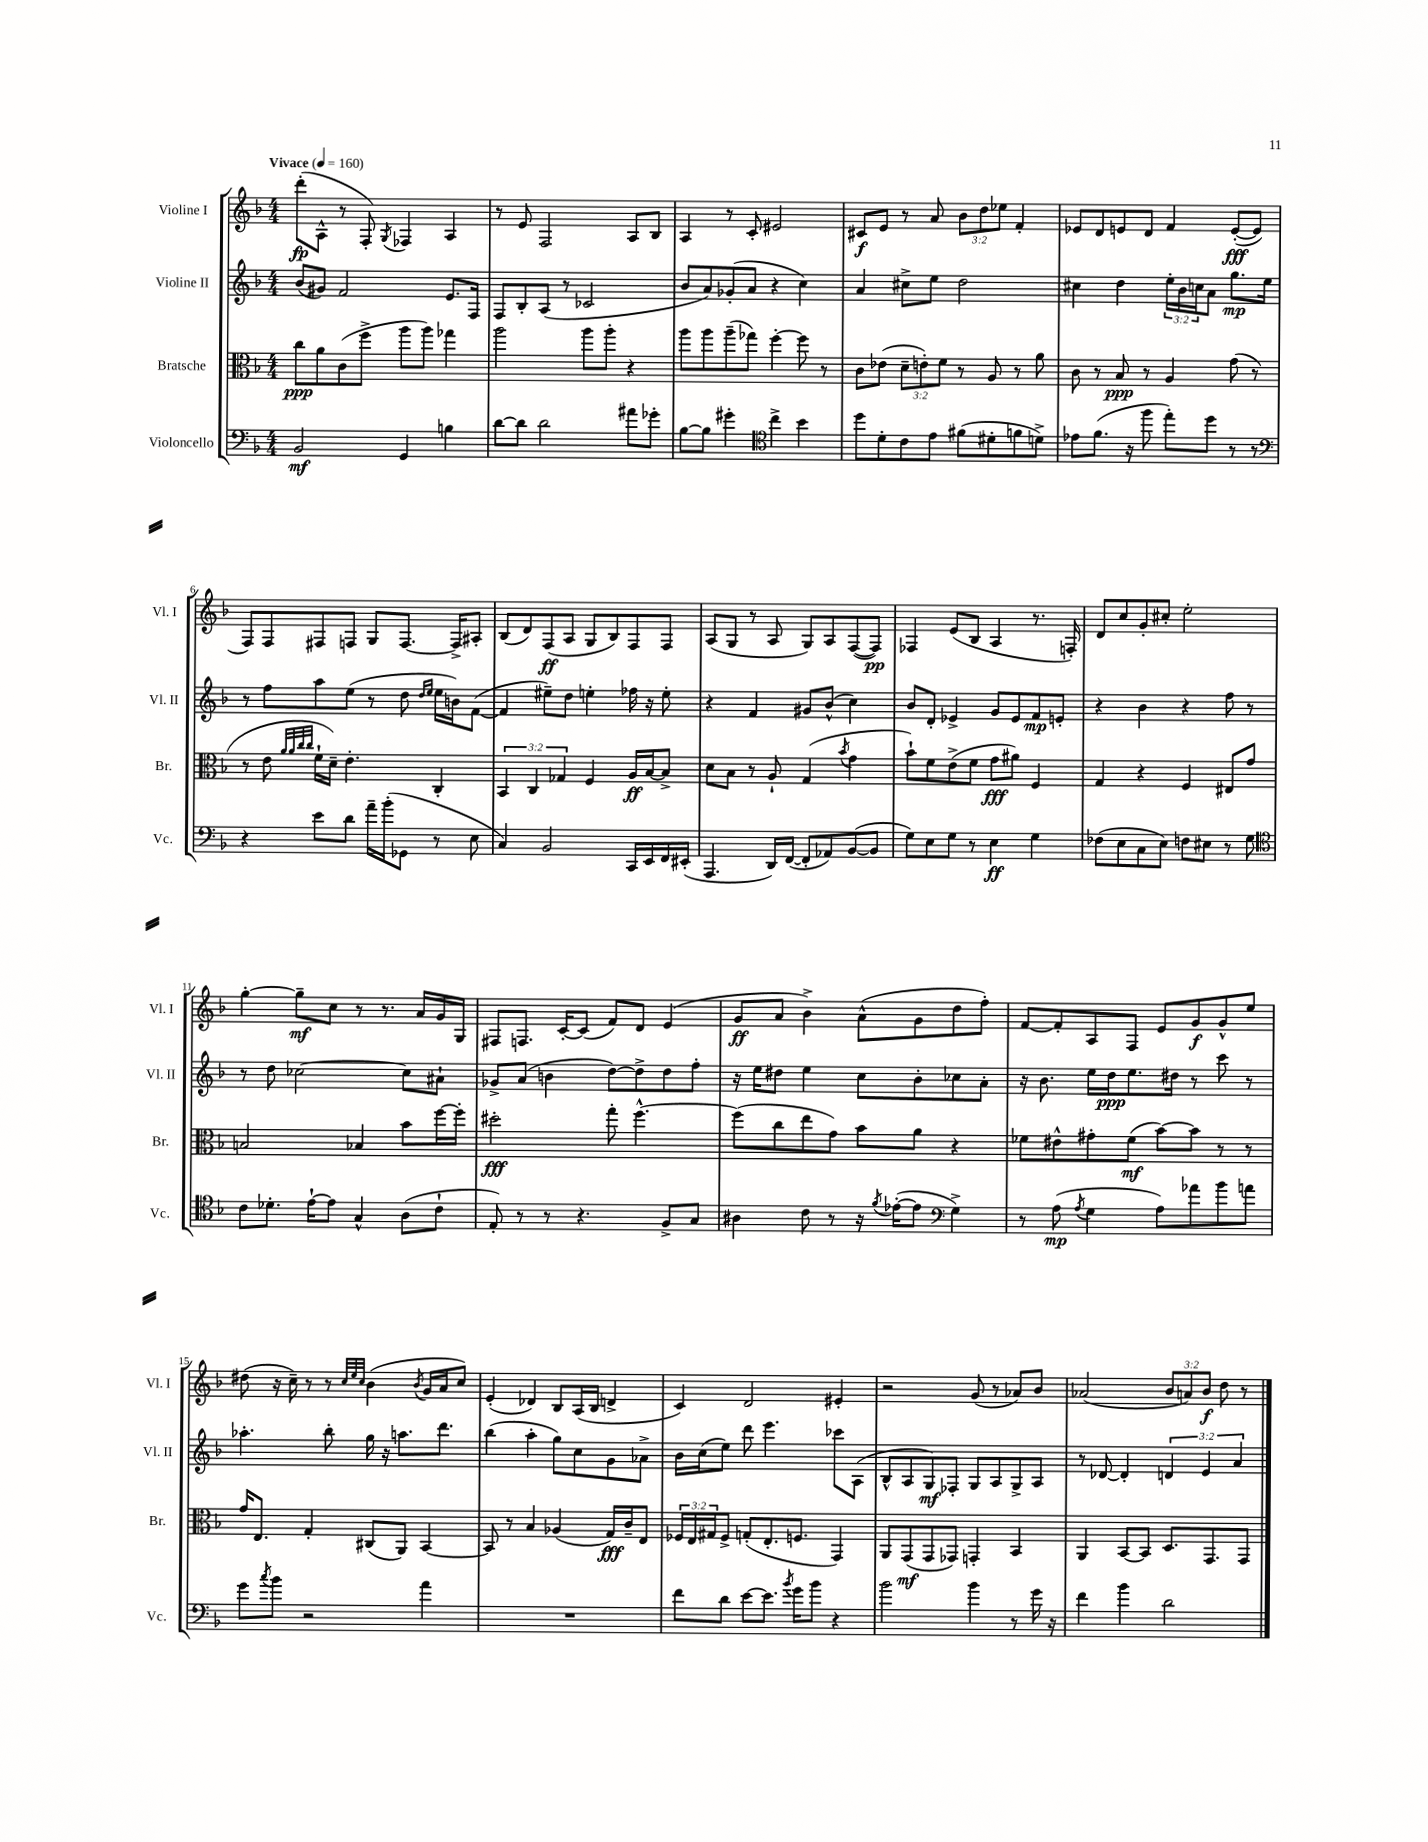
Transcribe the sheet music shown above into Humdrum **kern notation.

**kern	**dynam	**kern	**dynam	**kern	**dynam	**kern	**dynam
*part4	*part4	*part3	*part3	*part2	*part2	*part1	*part1
*staff4	*staff4	*staff3	*staff3	*staff2	*staff2	*staff1	*staff1
*I"Violoncello	*	*I"Bratsche	*	*I"Violine II	*	*I"Violine I	*
*I'Vc.	*	*I'Br.	*	*I'Vl. II	*	*I'Vl. I	*
*clefF4	*	*clefC3	*	*clefG2	*	*clefG2	*
*k[b-]	*	*k[b-]	*	*k[b-]	*	*k[b-]	*
*M4/4	*	*M4/4	*	*M4/4	*	*M4/4	*
*MM160	*	*MM160	*	*MM160	*	*MM160	*
=1	=1	=1	=1	=1	=1	=1	=1
!	!	!	!	!	!	!LO:TX:a:B:t=Vivace	!
2BB-/	mf	8cc\L	ppp	(8b-/L	.	(8ddd'\L	fp
.	.	8a\	.	8g#X/J)	.	8A^^\J	.
.	.	(8c\	.	2f/	.	8r	.
.	.	8ff^\J	.	.	.	8F'/)	.
.	.	.	.	.	.	8qG/	.
4GG/	.	8aa\L	.	.	.	4F-X/	.
.	.	8aa\J)	.	.	.	.	.
4Bn\	.	4gg-X\	.	8.e/L	.	4A/	.
.	.	.	.	16F/Jk	.	.	.
=2	=2	=2	=2	=2	=2	=2	=2
[8d\L	.	2aa\	.	8F/L	.	8r	.
8d\J]	.	.	.	8B-'/	.	8e/	.
2d\	.	.	.	(8A/J	.	2F/	.
.	.	.	.	8r	.	.	.
.	.	8aa\L	.	2c-X/	.	.	.
.	.	8aa'\J	.	.	.	.	.
8a#X\L	.	4r	.	.	.	8A/L	.
8g-X'\J	.	.	.	.	.	8B-/J	.
=3	=3	=3	=3	=3	=3	=3	=3
[8B-\L	.	8aa\L	.	8b-/L	.	4A/	.
8B-\J]	.	8aa\	.	8a/)	.	.	.
4g#X'\	.	(8aa~\	.	(8g-X'/	.	8r	.
.	.	8gg-X\J)	.	8a/J	.	8c'/	.
*clefC4	*	*	*	*	*	*	*
4cc^\	.	[4ff'\	.	4r	.	2e#X/	.
4b-\	.	8ff\]	.	4cc\)	.	.	.
.	.	8r	.	.	.	.	.
=4	=4	=4	=4	=4	=4	=4	=4
8dd\L	.	8c\L	.	4a/	.	8c#X/L	f
8d'\	.	(8e-X\J	.	.	.	8e/J	.
8c\	.	12d~\L	.	8cc#X^\L	.	8r	.
.	.	12en'\)	.	.	.	.	.
8e\J	.	.	.	8ee\J	.	8a/	.
.	.	12f\J	.	.	.	.	.
(8f#X\L	.	8r	.	2dd\	.	12b-\L	.
.	.	.	.	.	.	12dd\	.
8d#X'\	.	8A/	.	.	.	.	.
.	.	.	.	.	.	12ee-X\J	.
8fn\	.	8r	.	.	.	4f'/	.
8dn^\J)	.	8a\	.	.	.	.	.
=5	=5	=5	=5	=5	=5	=5	=5
8e-X\L	.	8c\	.	4cc#X\	.	8e-X/L	.
(8.f\J	.	8r	.	.	.	8d/	.
.	.	8B-/	ppp	4dd\	.	8en/	.
16r	.	.	.	.	.	.	.
8ff\	.	8r	.	.	.	8d/J	.
8ee'\L)	.	4A/	.	24ee'\LL	.	4f/	.
.	.	.	.	24b-\	.	.	.
.	.	.	.	24ccn\J	.	.	.
8dd\J	.	.	.	8a\J	.	.	.
8r	.	(8g\	.	8.gg\L	mp	([8e'/L	fff
8r	.	8r	.	.	.	8e/J]	.
.	.	.	.	16ee\Jk	.	.	.
!!LO:LB:g=z
=6	=6	=6	=6	=6	=6	=6	=6
*clefF4	*	*	*	*	*	*	*
4r	.	8r	.	8r	.	8F/L)	.
.	.	8e\	.	8ff\L	.	8F/	.
.	.	32qqa/LLL	.	.	.	.	.
.	.	32qqa/	.	.	.	.	.
.	.	32qqcc/	.	.	.	.	.
.	.	32qqcc/JJJ	.	.	.	.	.
8e\L	.	16f`\LL	.	8aa\	.	8F#X/	.
.	.	16d~\JJ)	.	.	.	.	.
8d\J	.	4.e'\	.	(8ee\J	.	8Fn/J	.
16a~\LL	.	.	.	8r	.	8G/L	.
(16b-'\J	.	.	.	.	.	.	.
8GG-X\J	.	.	.	8dd\	.	[8.F/J	.
.	.	.	.	16qqdd/LL	.	.	.
.	.	.	.	16qqee/JJ	.	.	.
8r	.	4C'/	.	16ee\LL	.	.	.
.	.	.	.	16bn\J)	.	16F^/KL]	.
8E\	.	.	.	([8f\J	.	8A#X'/J	.
=7	=7	=7	=7	=7	=7	=7	=7
4C/)	.	6BB-/	.	4f/]	.	(8B-/L	.
.	.	.	.	.	.	8d/)	.
.	.	6C/	.	.	.	.	.
2BB-/	.	.	.	8ee#X~\L)	.	(8F/	ff
.	.	6G-X/	.	.	.	.	.
.	.	.	.	8dd\J	.	8A/J	.
.	.	4F/	.	4een'\	.	8G/L	.
.	.	.	.	.	.	8B-/)	.
16CC/LL	.	16A/LL	ff	16ff-X\	.	8F/	.
16EE/	.	[16B-/J	.	16r	.	.	.
16FF/	.	8B-^/J]	.	8ee'\	.	8F/J	.
(16EE#X'/JJ	.	.	.	.	.	.	.
=8	=8	=8	=8	=8	=8	=8	=8
4.AAA/	.	8d\L	.	4r	.	(8A/L	.
.	.	8B-\J	.	.	.	8G/J	.
.	.	8r	.	4f/	.	8r	.
16DD/LL)	.	8A`/	.	.	.	8A/	.
([16FF/JJ	.	.	.	.	.	.	.
8FF'/L]	.	(4G/	.	8g#X/L	.	8G/L)	.
8AA-X/)	.	.	.	(8b-^^/J	.	8A/	.
.	.	8qb-/	.	.	.	.	.
([8BB-/	.	4g\	.	4cc\)	.	([8F/	.
8BB-/J]	.	.	.	.	.	8F/J])	pp
=9	=9	=9	=9	=9	=9	=9	=9
8G\L)	.	8b-`\L)	.	8b-/L	.	4F-X/	.
8E\	.	8f\	.	8d'/J	.	.	.
8G\J	.	(8e^\	.	4e-X^/	.	(8e/L	.
8r	.	8f\J	.	.	.	8B-/J	.
4E\	ff	8g\L	fff	8g/L	.	4A/	.
.	.	8a#X\J)	.	8e-/	.	.	.
4G\	.	4F/	.	8f/	mp	8.r	.
.	.	.	.	8en'/J	.	.	.
.	.	.	.	.	.	16Fn'/)	.
=10	=10	=10	=10	=10	=10	=10	=10
(8F-X\L	.	4G/	.	4r	.	8d/L	.
8E\	.	.	.	.	.	8cc/	.
8C\	.	4r	.	4b-\	.	8g'/	.
8E\J)	.	.	.	.	.	8cc#X'/J	.
8Fn\L	.	4F/	.	4r	.	2ee'\	.
8E#X\J	.	.	.	.	.	.	.
8r	.	8E#X/L	.	8ff\	.	.	.
8G\	.	8g/J	.	8r	.	.	.
!!LO:LB:g=z
=11	=11	=11	=11	=11	=11	=11	=11
*clefC4	*	*	*	*	*	*	*
8c\L	.	2Bn/	.	8r	.	[4gg'\	.
8.d-X'\J	.	.	.	8dd\	.	.	.
.	.	.	.	[2cc-X\	.	8gg~\L]	mf
[16e`\KL	.	.	.	.	.	.	.
8e\J]	.	.	.	.	.	8cc\J	.
4G^^/	.	4B-X/	.	.	.	8r	.
.	.	.	.	.	.	8.r	.
(8A\L	.	8b-\L	.	8cc-\L]	.	.	.
.	.	.	.	.	.	16a/LL	.
8c`\J	.	[16ff\L	.	8a#X`\J	.	16g/	.
.	.	16ff'\JJ]	.	.	.	16G/JJ	.
=12	=12	=12	=12	=12	=12	=12	=12
8E'/)	.	2dd#X'\	fff	8g-X^/L	.	8F#X/L	.
8r	.	.	.	(8a/J	.	8.Fn/J	.
8r	.	.	.	4bn\	.	.	.
.	.	.	.	.	.	[16c'/KL	.
4.r	.	.	.	.	.	(8c/J]	.
.	.	8gg'\	.	[8dd\L)	.	8f/L)	.
.	.	[4.ff^^\	.	8dd^\]	.	8d/J	.
8F^/L	.	.	.	8dd\	.	(4e/	.
8G/J	.	.	.	8ff'\J	.	.	.
=13	=13	=13	=13	=13	=13	=13	=13
4A#X\	.	(8ff\L]	.	16r	.	8g/L	ff
.	.	.	.	16ee\KL	.	.	.
.	.	8cc\	.	8dd#X\J	.	8a/J	.
8c\	.	8ee\	.	4ee\	.	4b-^\)	.
8r	.	8g\J)	.	.	.	.	.
16r	.	8b-\L	.	8cc\L	.	(8a^^\L	.
8qf/	.	.	.	.	.	.	.
([16e-X'\KL	.	.	.	.	.	.	.
8e-\J]	.	8a\J	.	8b-'\	.	8g\	.
*clefF4	*	*	*	*	*	*	*
4G^\)	.	4r	.	8cc-X\	.	8dd\	.
.	.	.	.	8a'\J	.	8ff'\J)	.
=14	=14	=14	=14	=14	=14	=14	=14
8r	.	8f-X\L	.	16r	.	[8f/L	.
.	.	.	.	8.b-\	.	.	.
(8A\	mp	8e#X^^\	.	.	.	8f'/]	.
8qA/	.	.	.	.	.	.	.
4G\	.	8g#X'\	.	16ee\LL	.	8A/	.
.	.	.	.	16dd\J	ppp	.	.
.	.	(8f-\J	mf	8.ee\	.	8F/J	.
8A\L)	.	[8b-\L)	.	.	.	8e/L	.
.	.	.	.	16dd#X\Jk	.	.	.
8a-X\	.	8b-\J]	.	8r	.	8g/	f
8b-\	.	8r	.	8ccc\	.	8g^^/	.
8an\J	.	8r	.	8r	.	8ee/J	.
!!LO:LB:g=z
=15	=15	=15	=15	=15	=15	=15	=15
8g\L	.	16g/KL	.	4.aa-X'\	.	(8dd#X\	.
.	.	8.E/J	.	.	.	.	.
8qcc/	.	.	.	.	.	.	.
8b-\J	.	.	.	.	.	16r	.
.	.	.	.	.	.	16cc~\)	.
2r	.	4G'/	.	.	.	8r	.
.	.	.	.	8bb-'\	.	8r	.
.	.	.	.	.	.	32qqcc/LLL	.
.	.	.	.	.	.	32qqee/	.
.	.	.	.	.	.	32qqcc/JJJ	.
.	.	(8C#X/L	.	16gg\	.	(4b-\	.
.	.	.	.	16r	.	.	.
.	.	8AA/J)	.	8.aan\L	.	.	.
.	.	.	.	.	.	8qb-/	.
4a\	.	[4BB-/	.	.	.	16g/LL	.
.	.	.	.	8.ddd\J	.	16a/J	.
.	.	.	.	.	.	8cc/J)	.
=16	=16	=16	=16	=16	=16	=16	=16
1r	.	8BB-/]	.	(4bb-\	.	(4e'/	.
.	.	8r	.	.	.	.	.
.	.	4B-/	.	4aa'\	.	4d-X/)	.
.	.	(4A-X/	.	8gg\L)	.	8B-/L	.
.	.	.	.	8cc\	.	(16A/L	.
.	.	.	.	.	.	16B-/JJ	.
.	.	16G/LL)	fff	8g\	.	4dn^/	.
.	.	16c~/J	.	.	.	.	.
.	.	8E/J	.	8a-X^\J	.	.	.
=17	=17	=17	=17	=17	=17	=17	=17
8f\L	.	24F-X/LL	.	16b-\LL	.	4c/)	.
.	.	24E/	.	.	.	.	.
.	.	.	.	(16cc\J	.	.	.
.	.	24G#X/J	.	.	.	.	.
8d\J	.	8F-^/J	.	8ee\J)	.	.	.
[8e\L	.	(8Gn'/L	.	8ddd\	.	2d/	.
8.e\J]	.	8.E'/	.	4.eee\	.	.	.
8qb-/	.	.	.	.	.	.	.
16g\KL	.	8.Fn/J	.	.	.	.	.
8b-\J	.	.	.	.	.	.	.
4r	.	4GG/)	.	8ccc-X\L	.	4e#X'/	.
.	.	.	.	(8A\J	.	.	.
=18	=18	=18	=18	=18	=18	=18	=18
2b-\	.	8AA/L	.	8B-^^/L	.	2r	.
.	.	(8GG/	mf	8A/	.	.	.
.	.	8GG/	.	8G/)	mf	.	.
.	.	8GG-X/J)	.	8F-X'/J	.	.	.
4b-\	.	4GGn'/	.	8G/L	.	(8g/	.
.	.	.	.	8A/	.	8r	.
8r	.	4BB-/	.	8G^/	.	8a-X/L)	.
16g\	.	.	.	8A/J	.	8b-/J	.
16r	.	.	.	.	.	.	.
=19	=19	=19	=19	=19	=19	=19	=19
4f\	.	4AA/	.	8r	.	(2a-X/	.
.	.	.	.	[8d-X/	.	.	.
4b-\	.	[8BB-/L	.	4d-'/]	.	.	.
.	.	8BB-/J]	.	.	.	.	.
2d\	.	8.D/L	.	6dn/	.	12b-/L	.
.	.	.	.	.	.	12an/)	.
.	.	.	.	6e/	.	12b-/J	f
.	.	8.GG/	.	.	.	.	.
.	.	.	.	.	.	8dd\	.
.	.	.	.	6a/	.	.	.
.	.	8GG/J	.	.	.	8r	.
==	==	==	==	==	==	==	==
*-	*-	*-	*-	*-	*-	*-	*-
